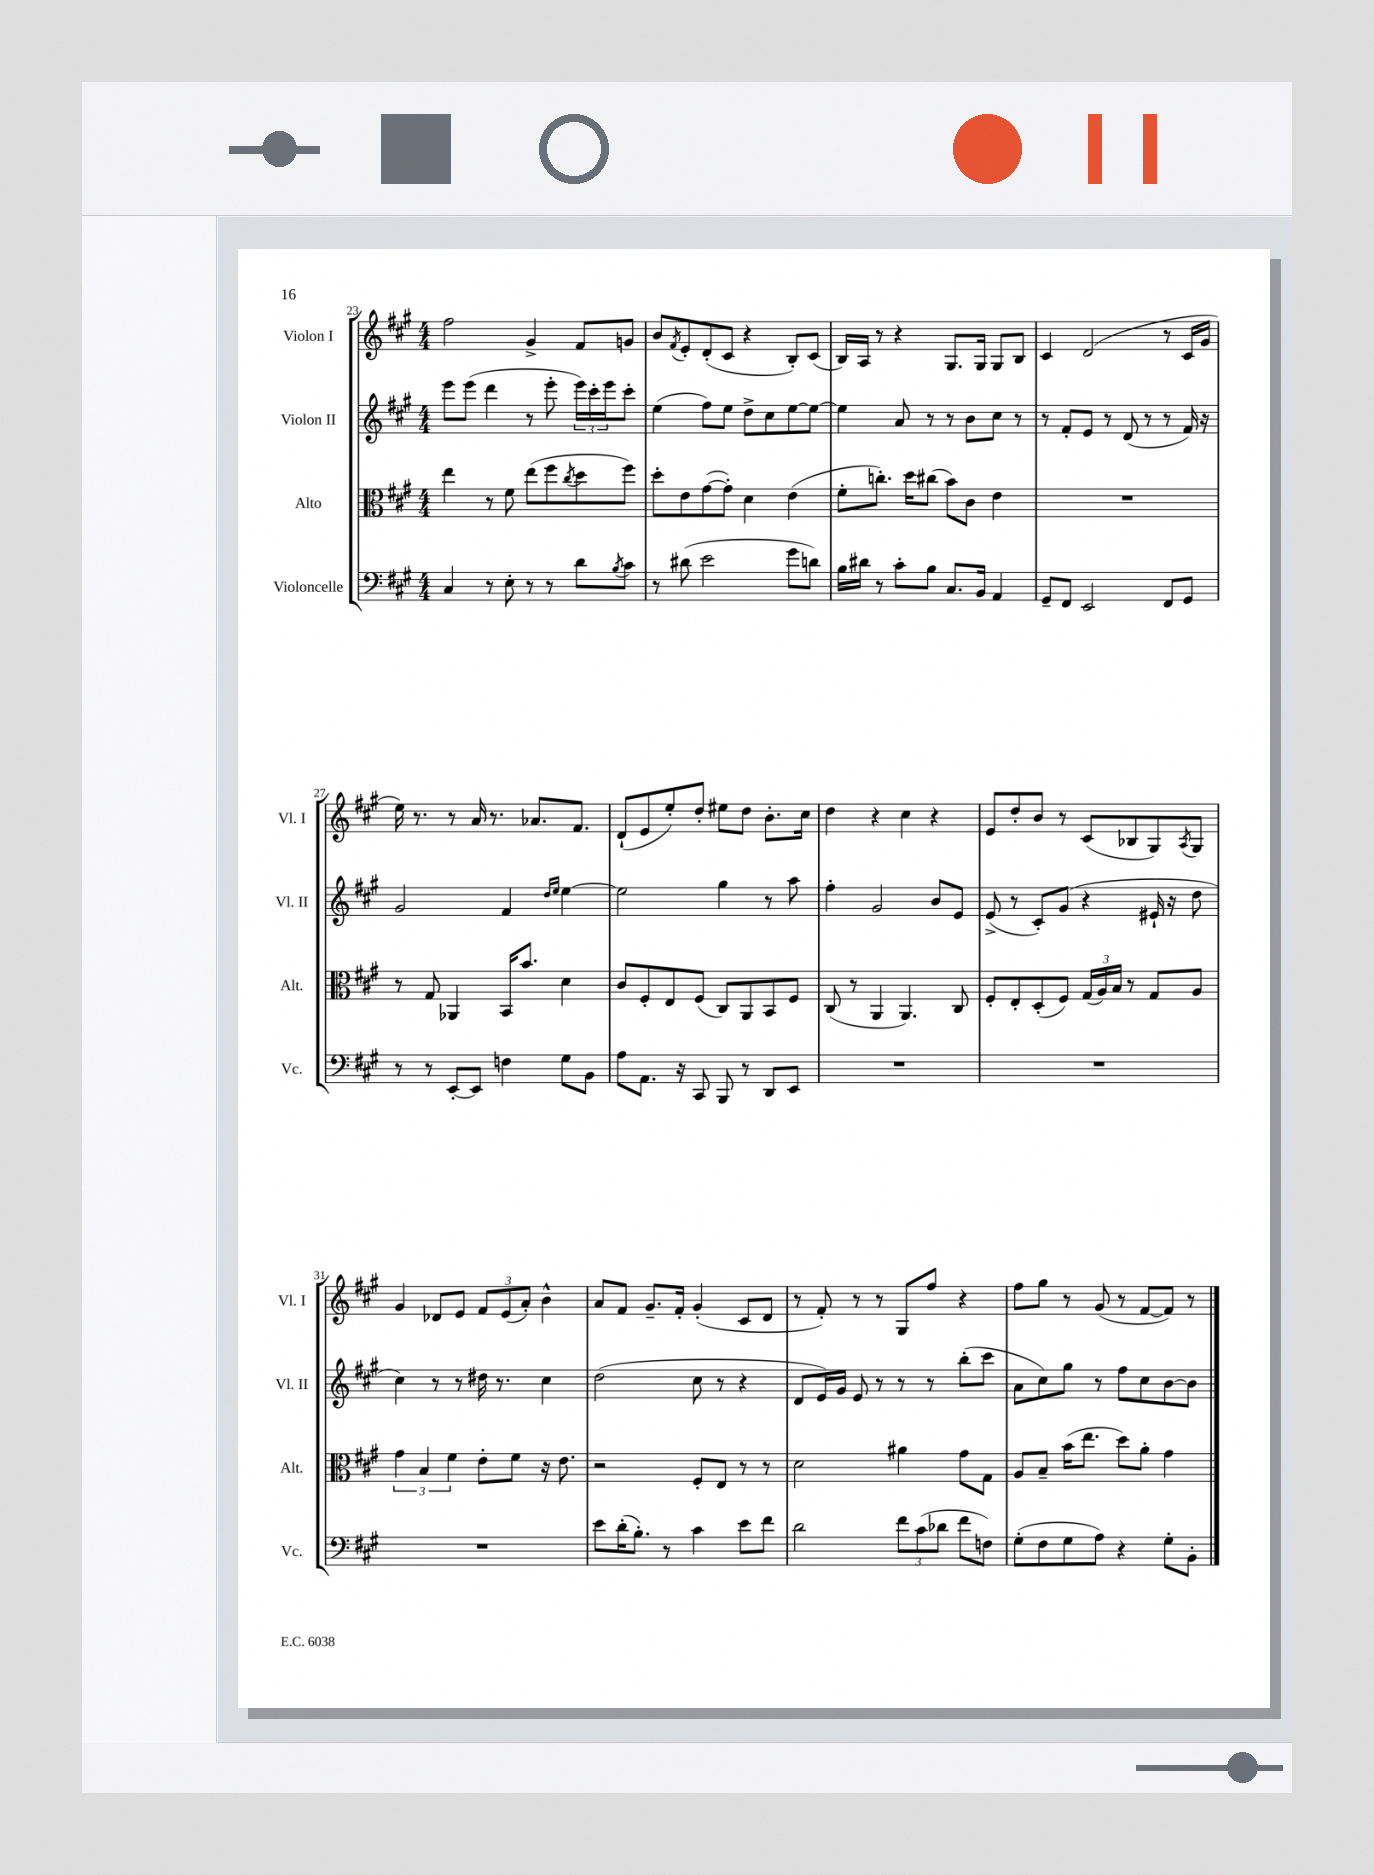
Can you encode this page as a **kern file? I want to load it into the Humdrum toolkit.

**kern	**kern	**kern	**kern
*staff4	*staff3	*staff2	*staff1
*clefF4	*clefC3	*clefG2	*clefG2
*k[f#c#g#]	*k[f#c#g#]	*k[f#c#g#]	*k[f#c#g#]
*M4/4	*M4/4	*M4/4	*M4/4
4C#/	4ee\	8eee\L	2ff#\
.	.	(8eee\J	.
8r	8r	4ddd\	.
8E'\	8f#\	.	.
8r	(8ee\L	8r	4g#^/
8r	8ff#\	8eee'\	.
.	8qcc#/	.	.
8d\L	8dd\	24eee\LL)	8f#/L
.	.	24ccc#'\	.
.	.	24eee\J	.
8qB/	.	.	.
8c#\J	8ff#\J)	8ccc#'\J	8g/J
=	=	=	=
8r	8dd'\L	(4ee\	8b/L
.	.	.	8qf#/
(8d#\	8e\	.	8e'/
2e\	([8g#\	8ff#\L)	(8d'/
.	8g#'\]J)	8ee\J	8c#/J
.	4d\	8dd^\L	4r
.	.	8cc#\	.
8g#\L	(4e\	[8ee\	8B'/L)
8d\J)	.	8ee\_J	(8c#/J
=	=	=	=
16B\LL	8f#'\L	4ee\]	16B/LL)
16d#\JJ	.	.	16A/JJ
8r	8.cc'\J)	.	8r
8c#'\L	.	8a/	4r
.	16dd\LK	.	.
8B\J	(8cc#\J	8r	.
8.C#/L	8b\L)	8r	8.G#/L
.	8c#\J	8b\L	.
16BB/Jk	.	.	16G#/Jk
4AA/	4e\	8cc#\J	8G#/L
.	.	8r	8B/J
=	=	=	=
8GG#~/L	1r	8r	4c#/
8FF#/J	.	8f#'/L	.
2EE/	.	8e/J	(2d/
.	.	8r	.
.	.	(8d/	.
.	.	8r	.
8FF#/L	.	8r	8r
8GG#/J	.	16f#/)	16c#/LL
.	.	16r	16g#/JJ
=	=	=	=
8r	8r	2g#/	16ee\)
.	.	.	8.r
8r	8G#/	.	.
[8EE'/L	4AA-/	.	8r
8EE/]J	.	.	16a/
.	.	.	8.r
4F\	16BB/LK	4f#/	.
.	8.b/J	.	.
.	.	.	8.a-/L
.	.	16qqdd/LL	.
.	.	16qqee/JJ	.
8G#\L	4d\	[4ee\	.
.	.	.	8.f#/J
8BB\J	.	.	.
=	=	=	=
8A\L	8c#/L	2ee\]	(8d`/L
8.AA\J	8F#'/	.	8e/
.	8E/	.	8ee'/)
16r	.	.	.
8CC#/	(8F#/J	.	8dd'/J
8BBB/	8C#/L)	4gg#\	8ee#\L
8r	8AA/	.	8dd\J
8DD/L	8BB/	8r	8.b'\L
8EE/J	8F#/J	8aa\	.
.	.	.	16cc#\Jk
=	=	=	=
1r	(8C#/	4ff#'\	4dd\
.	8r	.	.
.	4AA/	2g#/	4r
.	4.AA/)	.	4cc#\
.	.	8b/L	4r
.	8C#/	8e/J	.
=	=	=	=
1r	8F#'/L	(8e^/	8e/L
.	8E'/	8r	8dd'/
.	(8D'/	8c#'/L)	8b/J
.	8F#/J)	(8g#/J	8r
.	(24G#/LL	4r	(8c#/L
.	24A/)	.	.
.	24B/JJ	.	.
.	8r	.	8B-/
.	8G#/L	16e#`/	8G#/)
.	.	16r	.
.	.	.	8qA/
.	8A/J	8dd\	8G#/J
=	=	=	=
1r	6g#\	4cc#\)	4g#/
.	6B/	.	.
.	.	8r	8d-/L
.	6f#\	.	.
.	.	8r	8e/J
.	8e'\L	16dd#\	12f#/L
.	.	8.r	.
.	.	.	(12e/
.	8f#\J	.	.
.	.	.	12a'/J)
.	16r	4cc#\	4b^^\
.	8.e\	.	.
=	=	=	=
8e\L	2r	(2dd\	8a/L
(16d'\K	.	.	8f#/J
8.B'\J)	.	.	.
.	.	.	8.g#~/L
8r	.	.	.
.	.	.	16f#'/Jk
4c#\	8F#'/L	8cc#\	(4g#'/
.	8E/J	8r	.
8e\L	8r	4r	8c#/L
8f#\J	8r	.	8d/J
=	=	=	=
2d\	2d\	8d/L	8r
.	.	16e/L)	8f#'/)
.	.	16g#/JJ	.
.	.	8e/	8r
.	.	8r	8r
12f#\L	4a#\	8r	8G#/L
(12c#\	.	.	.
.	.	8r	8ff#/J
12d-\J	.	.	.
8f#\L	8g#\L	(8bb'\L	4r
8F\J)	8G#\J	8ccc#\J	.
=	=	=	=
(8G#'\L	8A/L	8a\L	8ff#\L
8F#\	8B~/J	8cc#\)	8gg#\J
8G#\	(16b\LK	8gg#\J	8r
.	8.ee\J	.	.
8A\J)	.	8r	(8g#/
4r	8dd\L)	8ff#\L	8r
.	8a'\J	8cc#\	[8f#/L
8G#'\L	4g#\	[8b\	8f#/]J)
8BB'\J	.	8b\]J	8r
==	==	==	==
*-	*-	*-	*-
